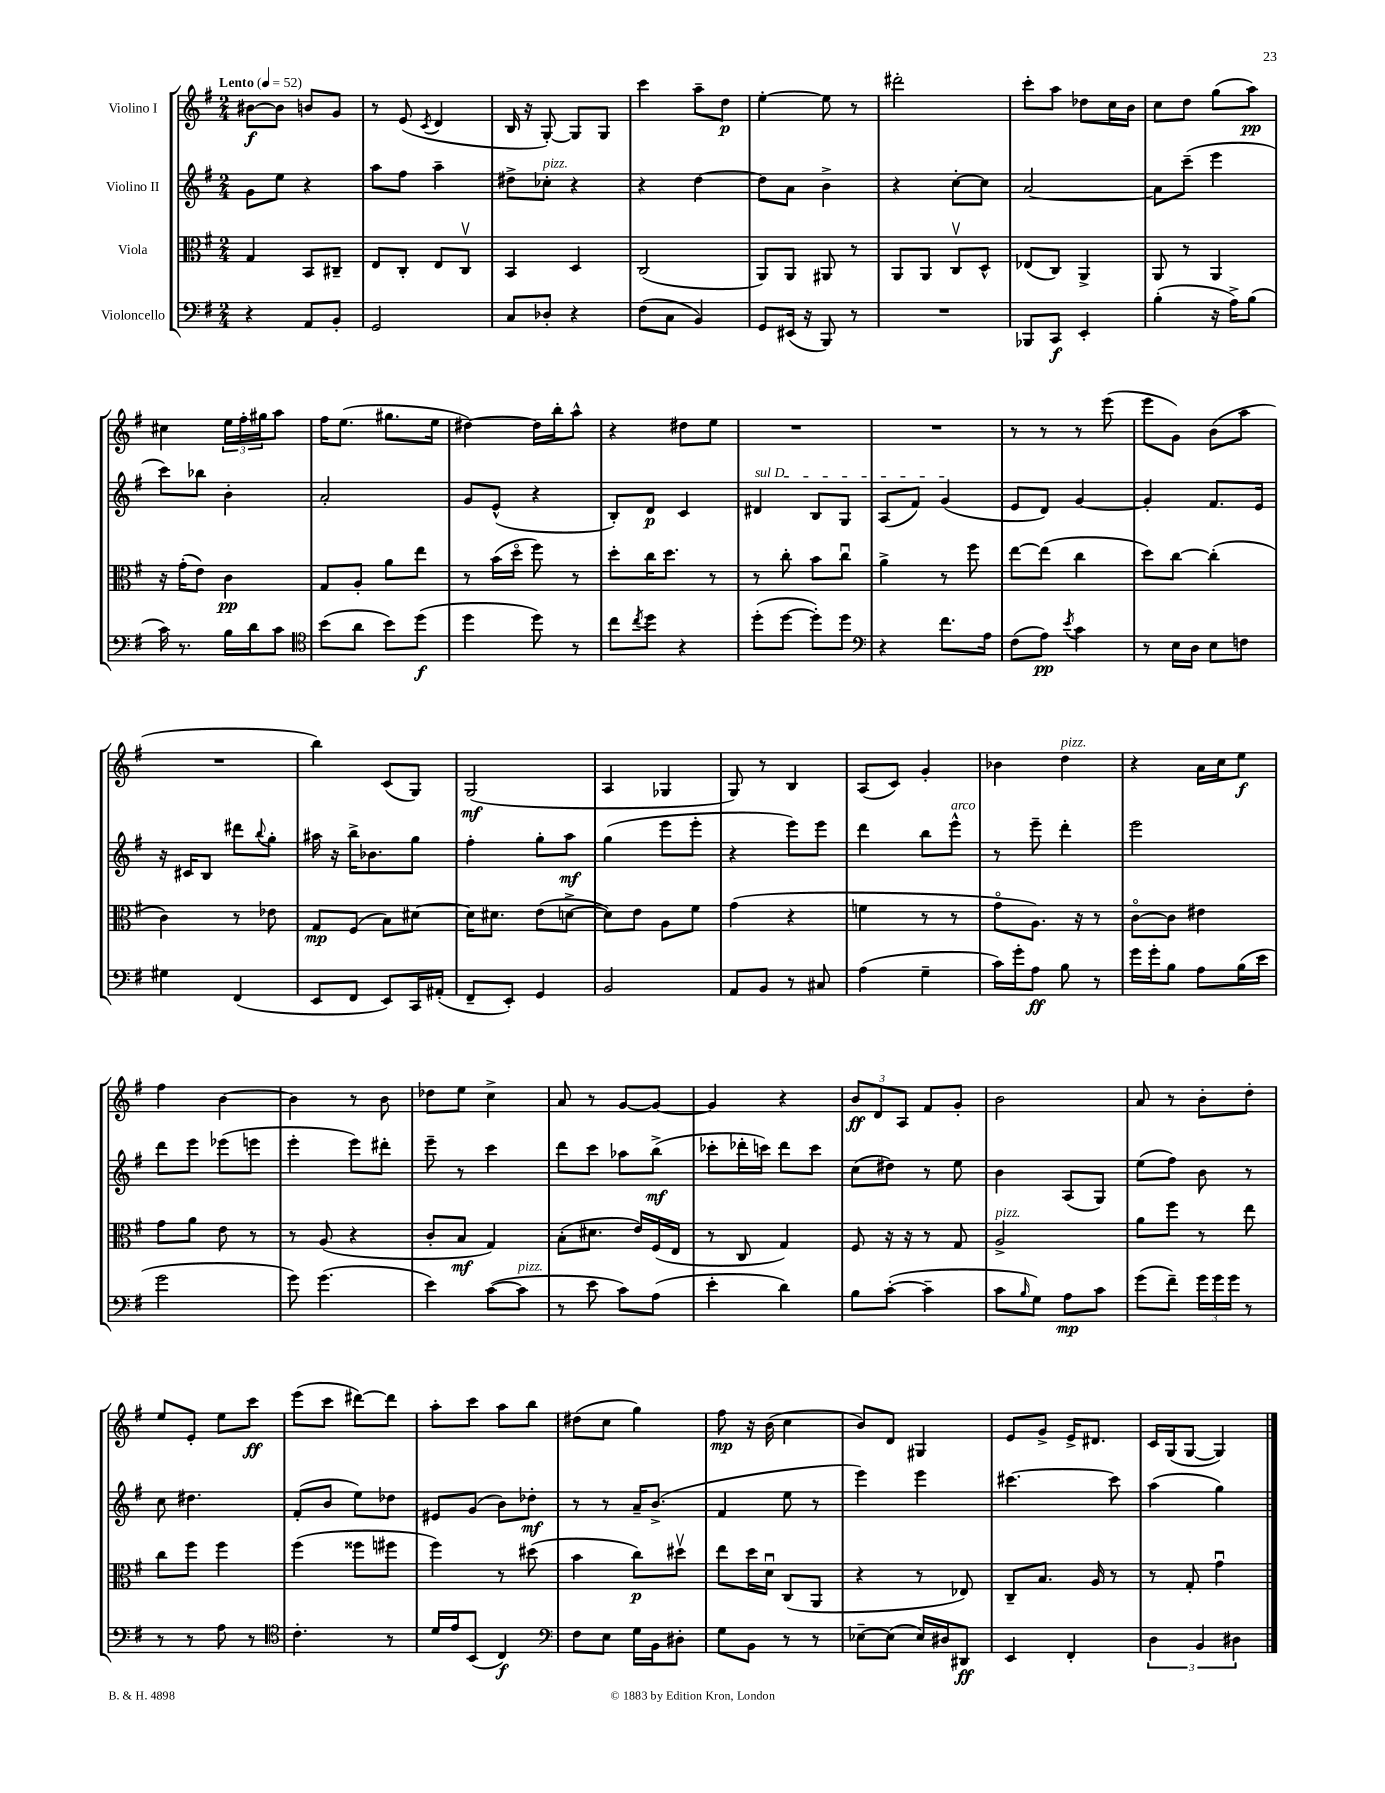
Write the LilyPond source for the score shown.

<<
\new StaffGroup <<
\new Staff = "s0" \with { instrumentName = "Violino I" } {
    \clef treble \key g \major \numericTimeSignature \time 2/4 \tempo "Lento" 4 = 52
    bis'8~\f bis'8 b'8 g'8 |
    r8 e'8( \acciaccatura { c'8 } d'4 |
    b16 r16 g8~-.) g8 g8 |
    c'''4 a''8-- d''8\p |
    e''4~-. e''8 r8 |
    dis'''2-. |
    c'''8-. a''8 des''8 c''16 b'16 |
    c''8 d''8 g''8( a''8\pp) |
    cis''4 \tuplet 3/2 { e''16 fis''16-. gis''16 } a''8 |
    fis''16 e''8.( gis''8. e''16 |
    dis''4~) dis''16 b''16-. a''8-^ |
    r4 dis''8 e''8 |
    R2 |
    R2 |
    r8 r8 r8 e'''8( |
    e'''8 g'8) b'8( a''8 |
    R2 |
    b''4) c'8( g8) |
    g2\mf( |
    a4 ges4 |
    g8) r8 b4 |
    a8( c'8) g'4-. |
    bes'4 d''4^\markup { \italic "pizz." } |
    r4 a'16 c''16 e''8\f |
    fis''4 b'4~ |
    b'4 r8 b'8 |
    des''8 e''8 c''4-> |
    a'8 r8 g'8~ g'8~ |
    g'4 r4 |
    \tuplet 3/2 { b'8\ff d'8 a8 } fis'8 g'8-. |
    b'2 |
    a'8 r8 b'8-. d''8-. |
    e''8 e'8-. e''8 c'''8\ff |
    e'''8( c'''8 dis'''8~) dis'''8 |
    a''8-. c'''8 a''8 b''8 |
    dis''8( c''8 g''4) |
    fis''8\mp r16 b'16( c''4 |
    b'8) d'8 gis4 |
    e'8 g'8-> e'16-> dis'8. |
    c'16 g16( g8~ g4) \bar "|." |
}
\new Staff = "s1" \with { instrumentName = "Violino II" } {
    \clef treble \key g \major \numericTimeSignature \time 2/4
    g'8 e''8 r4 |
    a''8 fis''8 a''4-- |
    dis''8-> ces''8-.^\markup { \italic "pizz." } r4 |
    r4 d''4~ |
    d''8 a'8 b'4-> |
    r4 c''8~-. c''8 |
    a'2~ |
    a'8 c'''8--( e'''4 |
    c'''8) bes''8 b'4-. |
    a'2-. |
    g'8 e'8-^( r4 |
    b8-.) d'8\p c'4 |
    \once \override TextSpanner.bound-details.left.text = \markup { \italic "sul D" } dis'4\startTextSpan b8 g8 |
    a8( fis'8) g'4\stopTextSpan( |
    e'8 d'8) g'4~ |
    g'4-. fis'8. e'16 |
    r16 cis'16 b8 dis'''8 \appoggiatura { b''8 } g''8-. |
    ais''16 r16 b''16-> bes'8. g''8 |
    fis''4-. g''8-. a''8\mf |
    g''4( e'''8 e'''8-. |
    r4 e'''8) e'''8 |
    d'''4 b''8 e'''8-^^\markup { \italic "arco" } |
    r8 e'''8-- d'''4-. |
    e'''2 |
    d'''8 e'''8 ees'''8( e'''8 |
    e'''4-. e'''8) dis'''8-. |
    e'''8-- r8 c'''4 |
    d'''8 c'''8 aes''8 b''8->\mf( |
    ces'''8-. des'''16-. c'''16) des'''8 c'''8 |
    c''8( dis''8) r8 e''8 |
    b'4 a8( g8) |
    e''8( fis''8) b'8 r8 |
    c''8 dis''4. |
    fis'8-.( b'8 e''8) des''8 |
    eis'8 g'8( b'8) des''8-.\mf |
    r8 r8 a'16-- b'8.->( |
    fis'4 e''8 r8 |
    e'''4) e'''4 |
    cis'''4.~ cis'''8 |
    a''4( g''4) \bar "|." |
}
\new Staff = "s2" \with { instrumentName = "Viola" } {
    \clef alto \key g \major \numericTimeSignature \time 2/4
    g4 b,8 cis8-- |
    e8 c8-. e8 c8\upbow |
    b,4 d4 |
    c2( |
    a,8) a,8 ais,8 r8 |
    a,8 a,8 c8\upbow d8-^ |
    ees8( c8) a,4-> |
    a,8 r8 a,4 |
    r16 g'16-.( e'8) c'4\pp |
    g8 a8-. a'8 e''8 |
    r8 b'16( d''16\flageolet fis''8) r8 |
    d''8-. c''16 d''8. r8 |
    r8 c''8-. b'8 c''8\downbow |
    a'4-> r8 fis''8 |
    e''8~ e''8( c''4 |
    d''8) c''8~ c''4-.( |
    c'4) r8 ees'8 |
    g8\mp fis8( b8) dis'8~ |
    dis'16 dis'8. e'8( d'8~-> |
    d'8) e'8 a8 fis'8 |
    g'4( r4 |
    f'4 r8 r8 |
    g'8\flageolet a8.) r16 r8 |
    c'8~\flageolet c'8 eis'4 |
    g'8 a'8 e'8 r8 |
    r8 a8( r4 |
    c'8-. b8\mf g4) |
    b8-.( dis'8. e'16) fis16( e16 |
    r8 c8 g4) |
    fis8 r16 r16 r8 g8 |
    a2->^\markup { \italic "pizz." } |
    a'8 fis''8 r8 e''8 |
    c''8 fis''8 fis''4 |
    fis''4( fisis''8 fis''8 |
    fis''4) r8 dis''8( |
    b'4 c''8\p) dis''8\upbow |
    e''8 d''16 d'16\downbow c8( a,8 |
    r4 r8 ees8) |
    c8-- b8. a16 r8 |
    r8 g8-. g'4\downbow \bar "|." |
}
\new Staff = "s3" \with { instrumentName = "Violoncello" } {
    \clef bass \key g \major \numericTimeSignature \time 2/4
    r4 a,8 b,8-. |
    g,2 |
    c8 des8-. r4 |
    fis8( c8 b,4) |
    g,8 eis,16( r16 b,,8) r8 |
    R2 |
    bes,,8 c,8\f e,4-. |
    b4-.( r16 a16->) b8( |
    c'16) r8. b16 d'16 c'8 |
    \clef tenor b'8( a'8 b'8) d''8\f( |
    d''4 d''8) r8 |
    c''8 \acciaccatura { c''8 } d''8 r4 |
    d''8-.( d''8~ d''8-.) d''8 |
    \clef bass r4 fis'8. a16 |
    fis8( a8\pp) \acciaccatura { e'8 } c'4 |
    r8 e16 d16 e8 f8 |
    gis4 fis,4( |
    e,8 fis,8 e,8) c,16 ais,16-.( |
    fis,8-- e,8-.) g,4 |
    b,2 |
    a,8 b,8 r8 cis8 |
    a4( g4-- |
    c'16) g'16-. a8\ff b8 r8 |
    g'16 g'16-. b8 a8 b16( e'16 |
    g'2 |
    g'8) g'4.( |
    e'4) c'8~( c'8^\markup { \italic "pizz." } |
    r8 e'8 c'8) a8( |
    e'4-. d'4) |
    b8 c'8~-.( c'4-- |
    c'8 \grace { b16 } g8) a8\mp c'8 |
    g'8( fis'8--) \tuplet 3/2 { g'16 g'16 g'16 } r8 |
    r8 r8 a8 r8 |
    \clef tenor c'4.-. r8 |
    d'16 e'16 b,8( c4\f) |
    \clef bass fis8 e8 g16 b,16 dis8-. |
    g8 b,8 r8 r8 |
    ees8~-- ees8( ees16) dis16 dis,8\ff |
    e,4 fis,4-. |
    \tuplet 3/2 { d4 b,4 dis4 } \bar "|." |
}
>>
>>
\layout { \context { \Score \remove "Bar_number_engraver" } }
